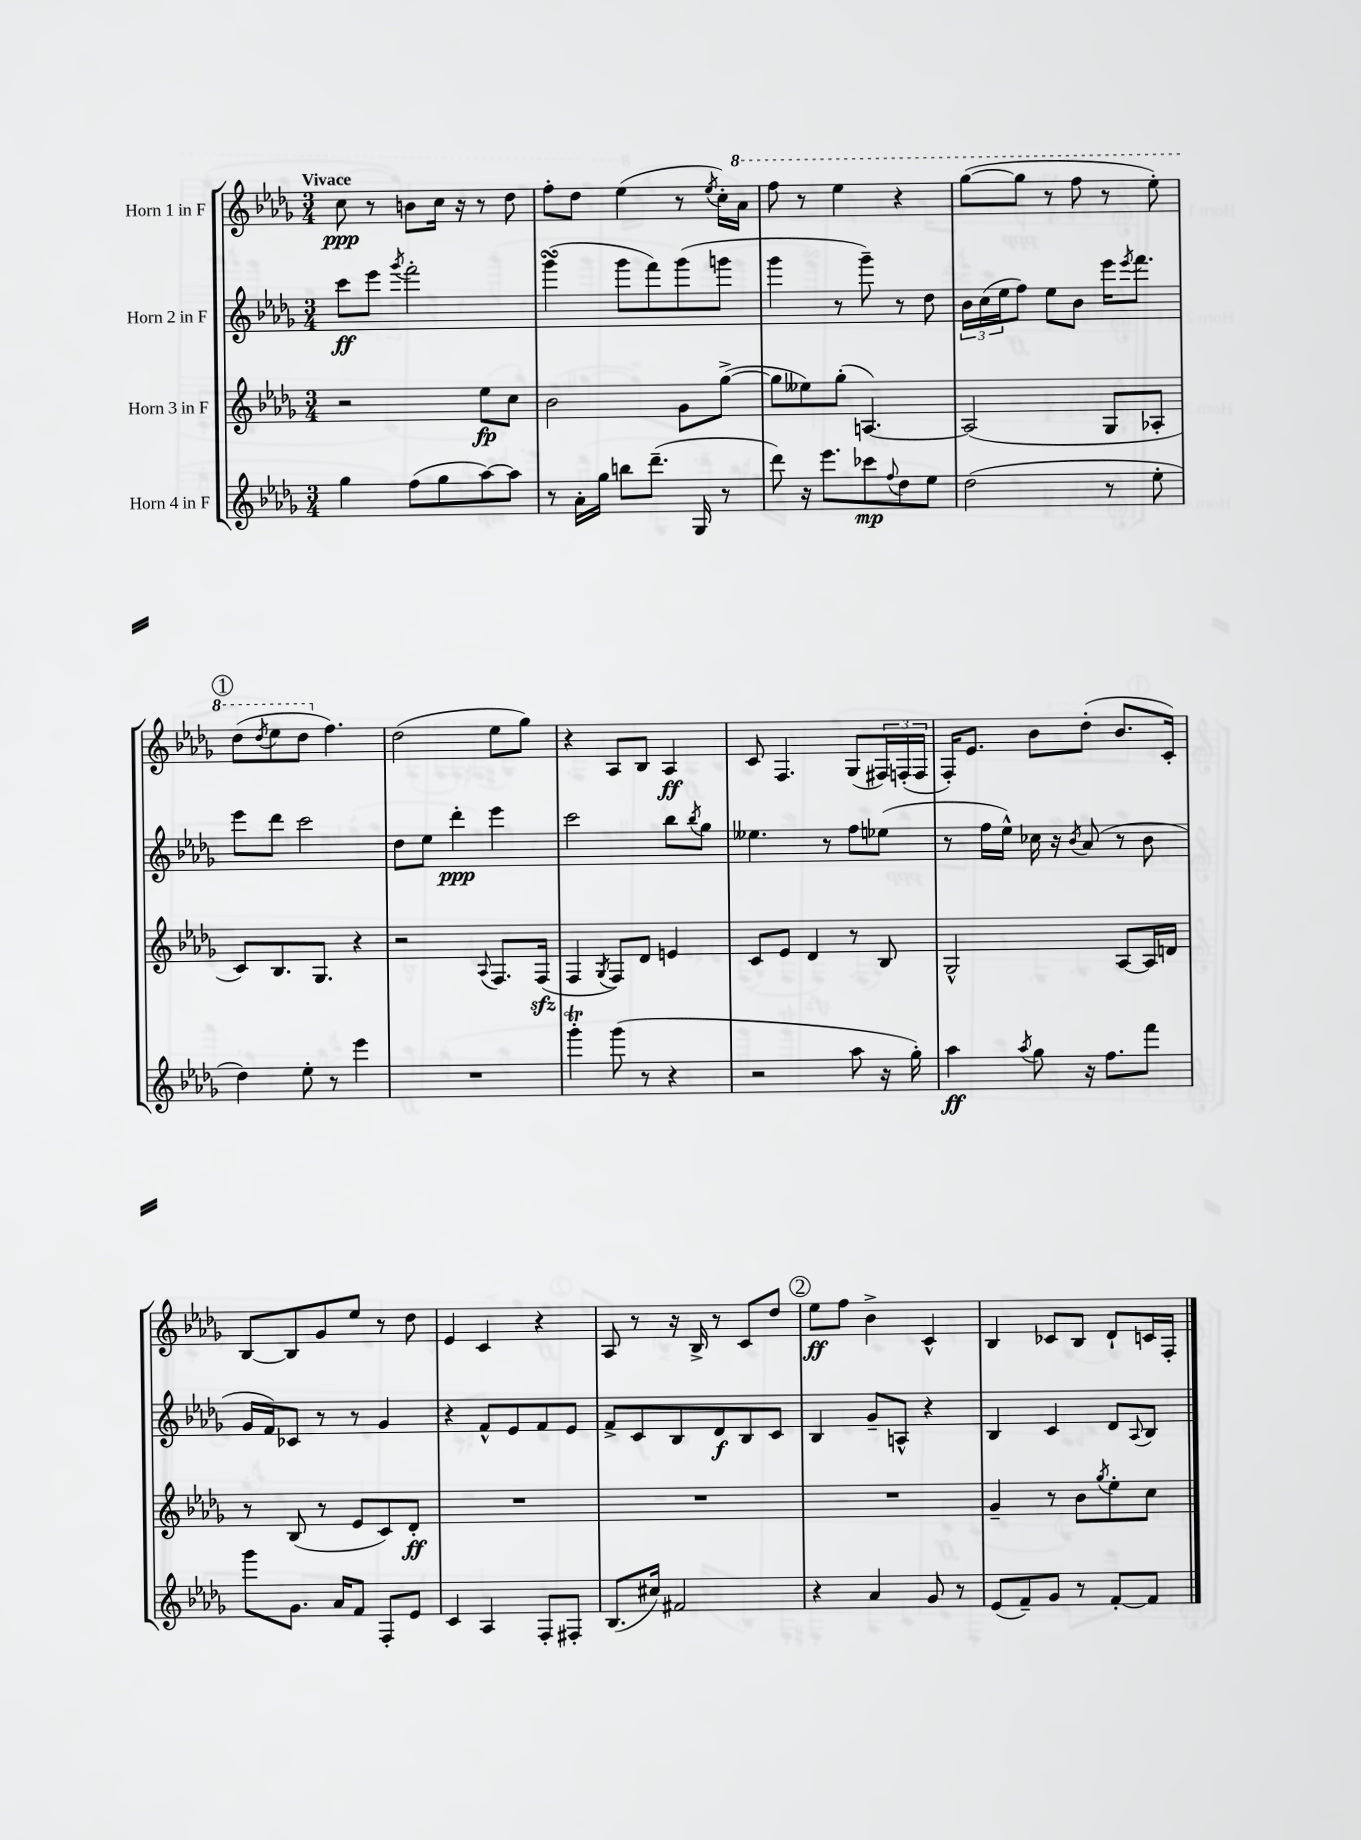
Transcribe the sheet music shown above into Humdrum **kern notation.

**kern	**kern	**kern	**kern
*staff4	*staff3	*staff2	*staff1
*clefG2	*clefG2	*clefG2	*clefG2
*k[b-e-a-d-g-]	*k[b-e-a-d-g-]	*k[b-e-a-d-g-]	*k[b-e-a-d-g-]
*M3/4	*M3/4	*M3/4	*M3/4
4gg-\	2r	8ccc\L	8cc\
.	.	8eee-\J	8r
.	.	8qggg-/	.
(8ff\L	.	2fff'\	8b\L
8gg-\	.	.	16cc\Jk
.	.	.	16r
[8aa-\)	8ee-\L	.	8r
8aa-\]J	8cc\J	.	8dd-\
=	=	=	=
8r	2b-\	(4ggg-\	8ff'\L
16a-'\LL	.	.	8dd-\J
16gg-\JJ	.	.	.
8bb\L	.	8ggg-\L	(4ee-\
(8.ddd-~\J	.	8fff\)	.
.	8g-\L	(8ggg-\	8r
16G-/	.	.	.
.	.	.	8qee-/
8r	([8gg-^\J	8ggg\J	16cc'\LL)
.	.	.	16aa-\JJ
=	=	=	=
8ddd-\)	8gg-\]L	4ggg-\	8fff\
16r	8ee--\)	.	8r
8.eee-\L	.	.	.
.	(8gg-'\J	8r	4eee-\
8ccc-\	[4.A/)	8ggg-~\)	.
8qqff/	.	.	.
8dd-\	.	8r	4r
8ee-\J	.	8dd-\	.
=	=	=	=
(2dd-\	(2A/]	24b-\LL	([8ggg-\L
.	.	(24cc\	.
.	.	24ee-\J	.
.	.	8ff\J)	8ggg-\]J
.	.	8ee-\L	8r
.	.	8b-\J	8fff\
8r	8G-/L	16eee-\LK	8r
.	.	8qeee-/	.
.	.	8.fff\J	.
8ee-'\	8A-'/J	.	8eee-'\)
=	=	=	=
4dd-\)	8c/L)	8eee-\L	(8ddd-\L
.	.	.	8qddd-/
.	8.B-/	8ddd-\J	8eee-\
8ee-'\	.	2ccc\	8ddd-\J
.	8.G-/J	.	.
8r	.	.	4.ff\)
4eee-\	4r	.	.
=	=	=	=
2.r	2r	8dd-\L	(2dd-\
.	.	8ee-\J	.
.	.	4ddd-'\	.
.	8qqA-/	.	.
.	8.F/L	4eee-\	8ee-\L
.	.	.	8gg-\J)
.	(16F/Jk	.	.
=	=	=	=
4ggg-'\	4F/	2ccc\	4r
.	8qG-/	.	.
(8ggg-\	8F/L)	.	8A-/L
8r	8d-/J	.	8B-/J
4r	4e/	8bb-\L	4A-/
.	.	8qbb-/	.
.	.	8gg-\J	.
=	=	=	=
2r	8c/L	4.ee--\	8c/
.	8e-/J	.	4.F/
.	4d-/	.	.
.	.	8r	.
8aa-\	8r	8ff\L	(8G-/L
16r	8B-/	(8ee-\J	24F#/L)
.	.	.	(24F'/
16gg-'\)	.	.	.
.	.	.	24F/JJ
=	=	=	=
4aa-\	2G-^^/	8r	16F'/LK)
.	.	.	8.e-/J
.	.	16ff\LL	.
.	.	16ee-^^\JJ)	.
8qaa-/	.	.	.
8gg-\	.	16cc-\	8b-\L
.	.	16r	.
.	.	8qb-/	.
16r	.	(8a-/	(8dd-'\J
8.ff\L	.	.	.
.	[8A-/L	8r	8.b-/L
8fff\J	16A-/]L	8b-\	.
.	16d/JJ	.	16c'/Jk)
=	=	=	=
8ggg-\L	8r	16g-/LL	[8B-/L
.	.	16f/J)	.
8.g-\J	(8B-/	8c-/J	8B-/]
.	8r	8r	8g-/
16a-/LK	.	.	.
8f/J	8e-/L	8r	8ee-/J
8F'/L	8c/)	4g-/	8r
8e-/J	8d-'/J	.	8dd-\
=	=	=	=
4c/	2.r	4r	4e-/
4A-/	.	8f^^/L	4c/
.	.	8e-/	.
8F'/L	.	8f/	4r
8F#'/J	.	8e-/J	.
=	=	=	=
(8.B-/L	2.r	8f^/L	8A-/
.	.	8c/	8r
16cc#/Jk)	.	.	.
2f#/	.	8B-/	16r
.	.	.	16B-^/
.	.	8d-/	8r
.	.	8B-/	8c/L
.	.	8c/J	8dd-/J
=	=	=	=
4r	2.r	4B-/	8ee-\L
.	.	.	8ff\J
4a-/	.	8g-~/L	4b-^\
.	.	8A^^/J	.
8g-/	.	4r	4c^^/
8r	.	.	.
=	=	=	=
(8e-/L	4g-~/	4B-/	4B-/
8f~/)	.	.	.
8g-/J	8r	4c/	8c-/L
8r	8b-\L	.	8B-/J
.	8qgg-/	.	.
[8f'/L	8ee-'\	8d-/L	8d-`/L
.	.	8qqA-/	.
8f/]J	8cc\J	8B-/J	16c/L
.	.	.	16F'/JJ
==	==	==	==
*-	*-	*-	*-
